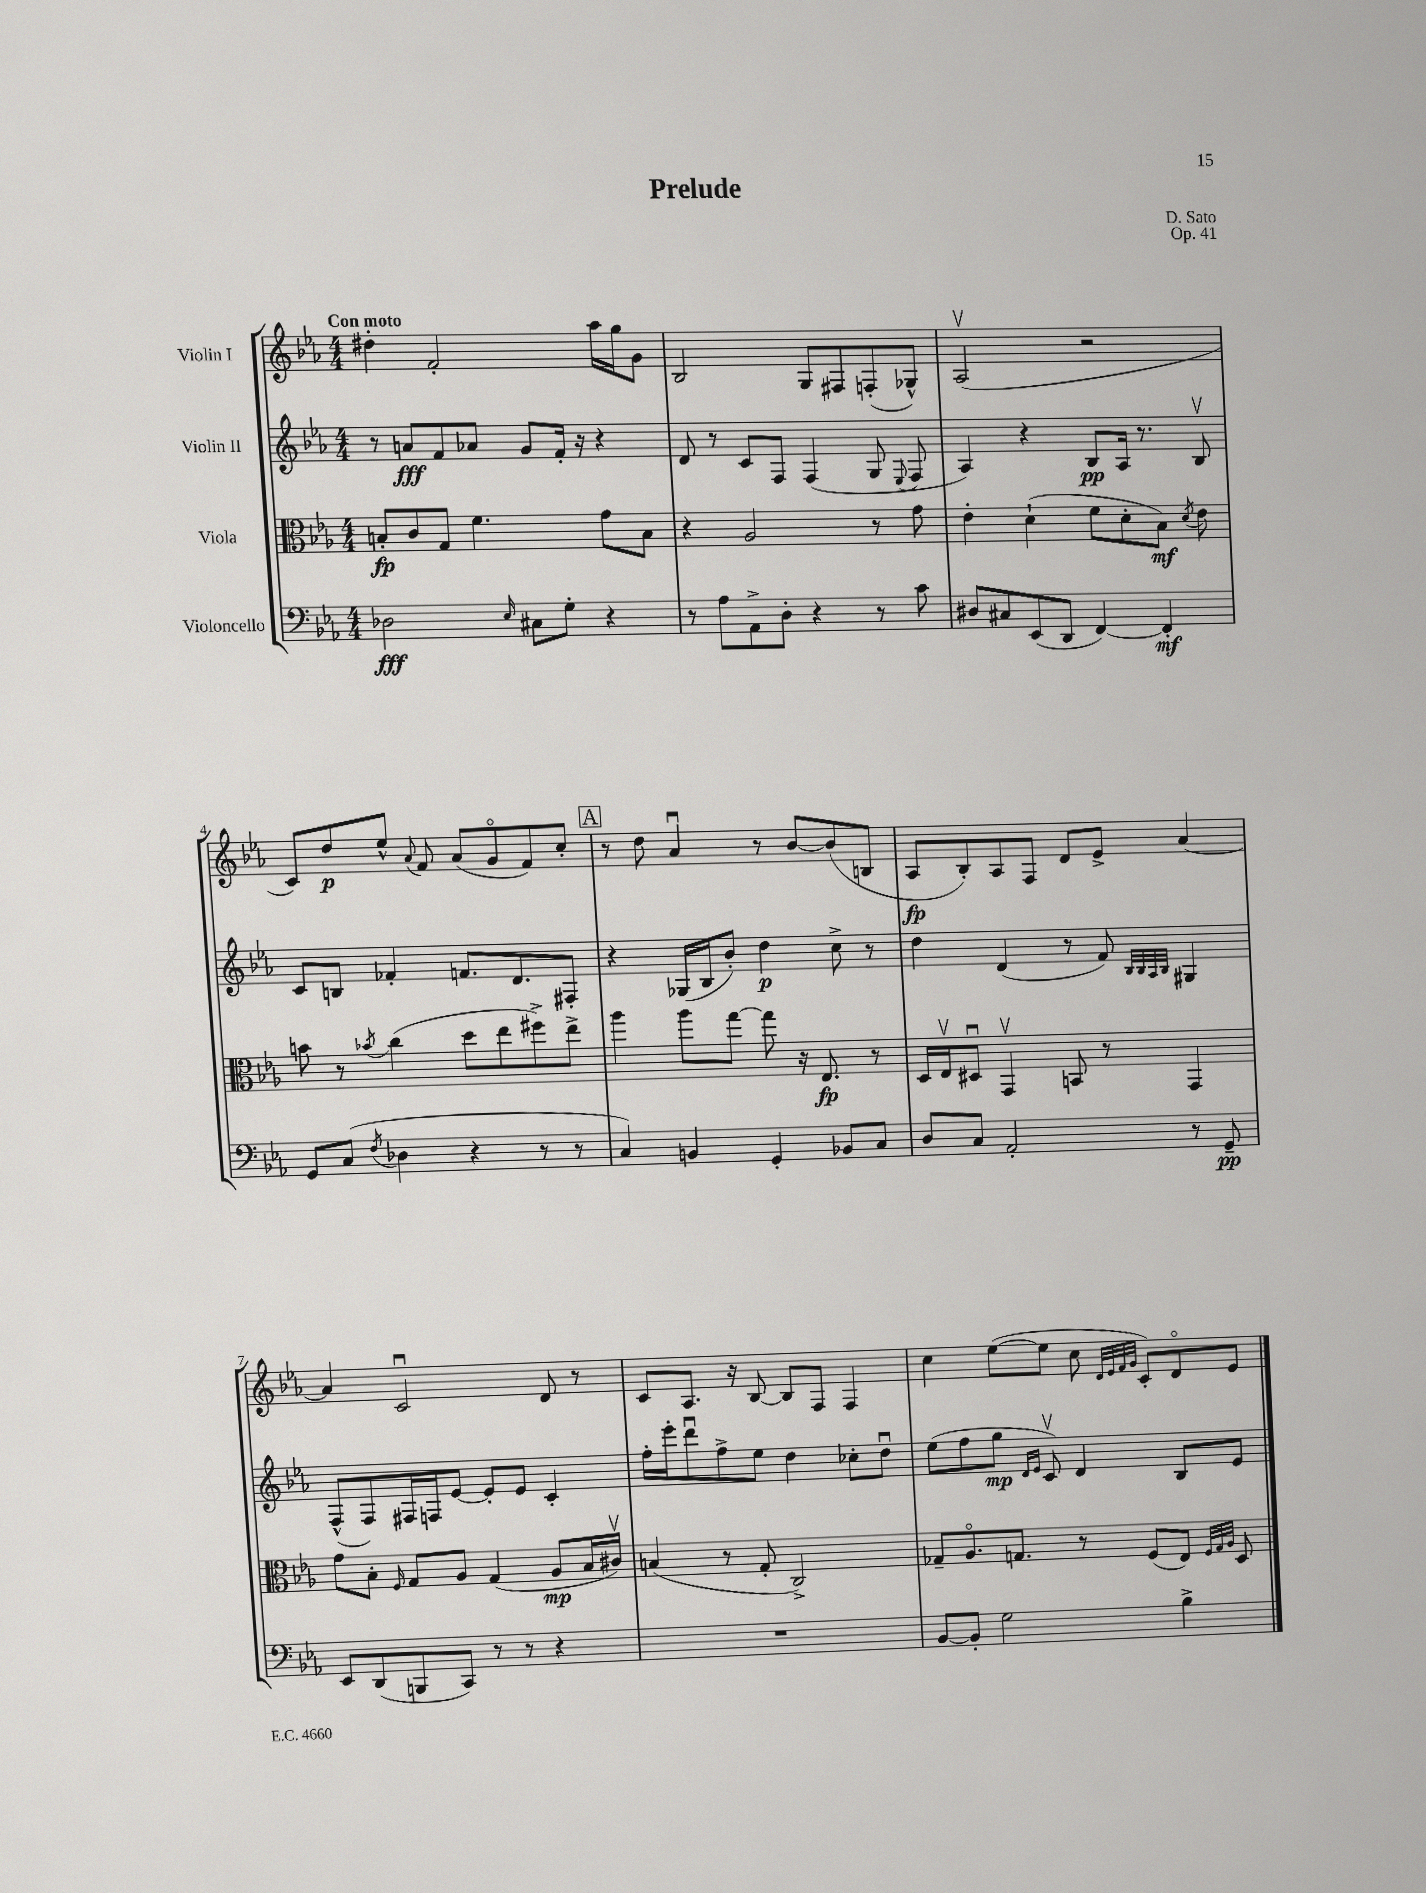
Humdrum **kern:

**kern	**kern	**kern	**kern
*staff4	*staff3	*staff2	*staff1
*clefF4	*clefC3	*clefG2	*clefG2
*k[b-e-a-]	*k[b-e-a-]	*k[b-e-a-]	*k[b-e-a-]
*M4/4	*M4/4	*M4/4	*M4/4
2D-	8B'	8r	4dd#'
.	8c	8a	.
.	8G	8f	2f'
.	4.f	8a-	.
16qqE-	.	.	.
8C#	.	8g	.
8G'	.	16f'	.
.	.	16r	.
4r	8g	4r	16aa-
.	.	.	16gg
.	8B	.	8g
=	=	=	=
8r	4r	8d	2B-
8A-	.	8r	.
8AA-^	2A-	8c	.
8D'	.	8F	.
4r	.	(4F	8G
.	.	.	8F#
8r	8r	8G	(8F'
.	.	8qqE-	.
8c	8g	8F	8G-^^)
=	=	=	=
8D#	4e-'	4A-)	(2A-v
8C#	.	.	.
(8EE-	(4d`	4r	.
8DD	.	.	.
[4FF)	8f	8B-	2r
.	8d'	16A-	.
.	.	8.r	.
4FF']	8B-)	.	.
.	8qd	.	.
.	8e-	8B-v	.
=	=	=	=
8GG	8b	8c	8c)
(8C	8r	8B	8dd
8qF	8qb-	.	.
4D-	(4cc	4f-'	8ee-^^
.	.	.	8qqa-
.	.	.	8f
4r	8dd	8.f	(8a-
.	8ee-	.	8go
.	.	8.d	.
8r	8ff#^)	.	8f)
8r	8ee-^	8F#'	8cc'
=	=	=	=
4C)	4aa-	4r	8r
.	.	.	8dd
4BB	8aa-	(16G-	4a-u
.	.	16B-	.
.	[8gg	8b-')	.
4GG'	8gg]	4dd	8r
.	16r	.	[8b-
.	8.E-	.	.
8BB-	.	8cc^	(8b-]
8C	8r	8r	8B
=	=	=	=
8D	16D	4dd	8A-
.	16E-v	.	.
8C	8D#u	.	8B-')
2AA-'	4GGv	(4d	8A-
.	.	.	8F
.	8BB	8r	8d
.	8r	8f)	8e-^
.	.	32qqB-	.
.	.	32qqB-	.
.	.	32qqA-	.
.	.	32qqB-	.
8r	4GG	4G#	[4a-
8GG~	.	.	.
=	=	=	=
8EE-	8g	(8F^^	4a-]
(8DD	8B-'	8F)	.
.	16qqF	.	.
8BBB	8G	16F#	2cu
.	.	16F	.
8CC)	8A-	[8e-	.
8r	(4G	8e-']	.
8r	.	8e-	.
4r	8A-	4c'	8d
.	16B-	.	8r
.	16c#v)	.	.
=	=	=	=
1r	(4B	16ff'	8c
.	.	16eee-'	.
.	.	8dddu	8.A-
.	8r	8ff^	.
.	.	.	16r
.	8G'	8ee-	[8B-
.	2C^)	4dd	8B-]
.	.	.	8F
.	.	8cc-'	4F
.	.	8ddu	.
=	=	=	=
[8BB-	8G-~	(8ee-	4cc
8BB-']	8.A-o	8ff	.
2G	.	8gg	([8ee-
.	8.G	.	.
.	.	16qqd	.
.	.	16qqe-	.
.	.	8cv)	8ee-]
.	8r	4d	8cc
.	.	.	32qqd
.	.	.	32qqe-
.	.	.	32qqf
.	.	.	32qqg
.	(8F	.	8c')
4B-^	8E-)	8B-	8do
.	32qqF	.	.
.	32qqG	.	.
.	32qqA-	.	.
.	8D	8e-	8e-
==	==	==	==
*-	*-	*-	*-
